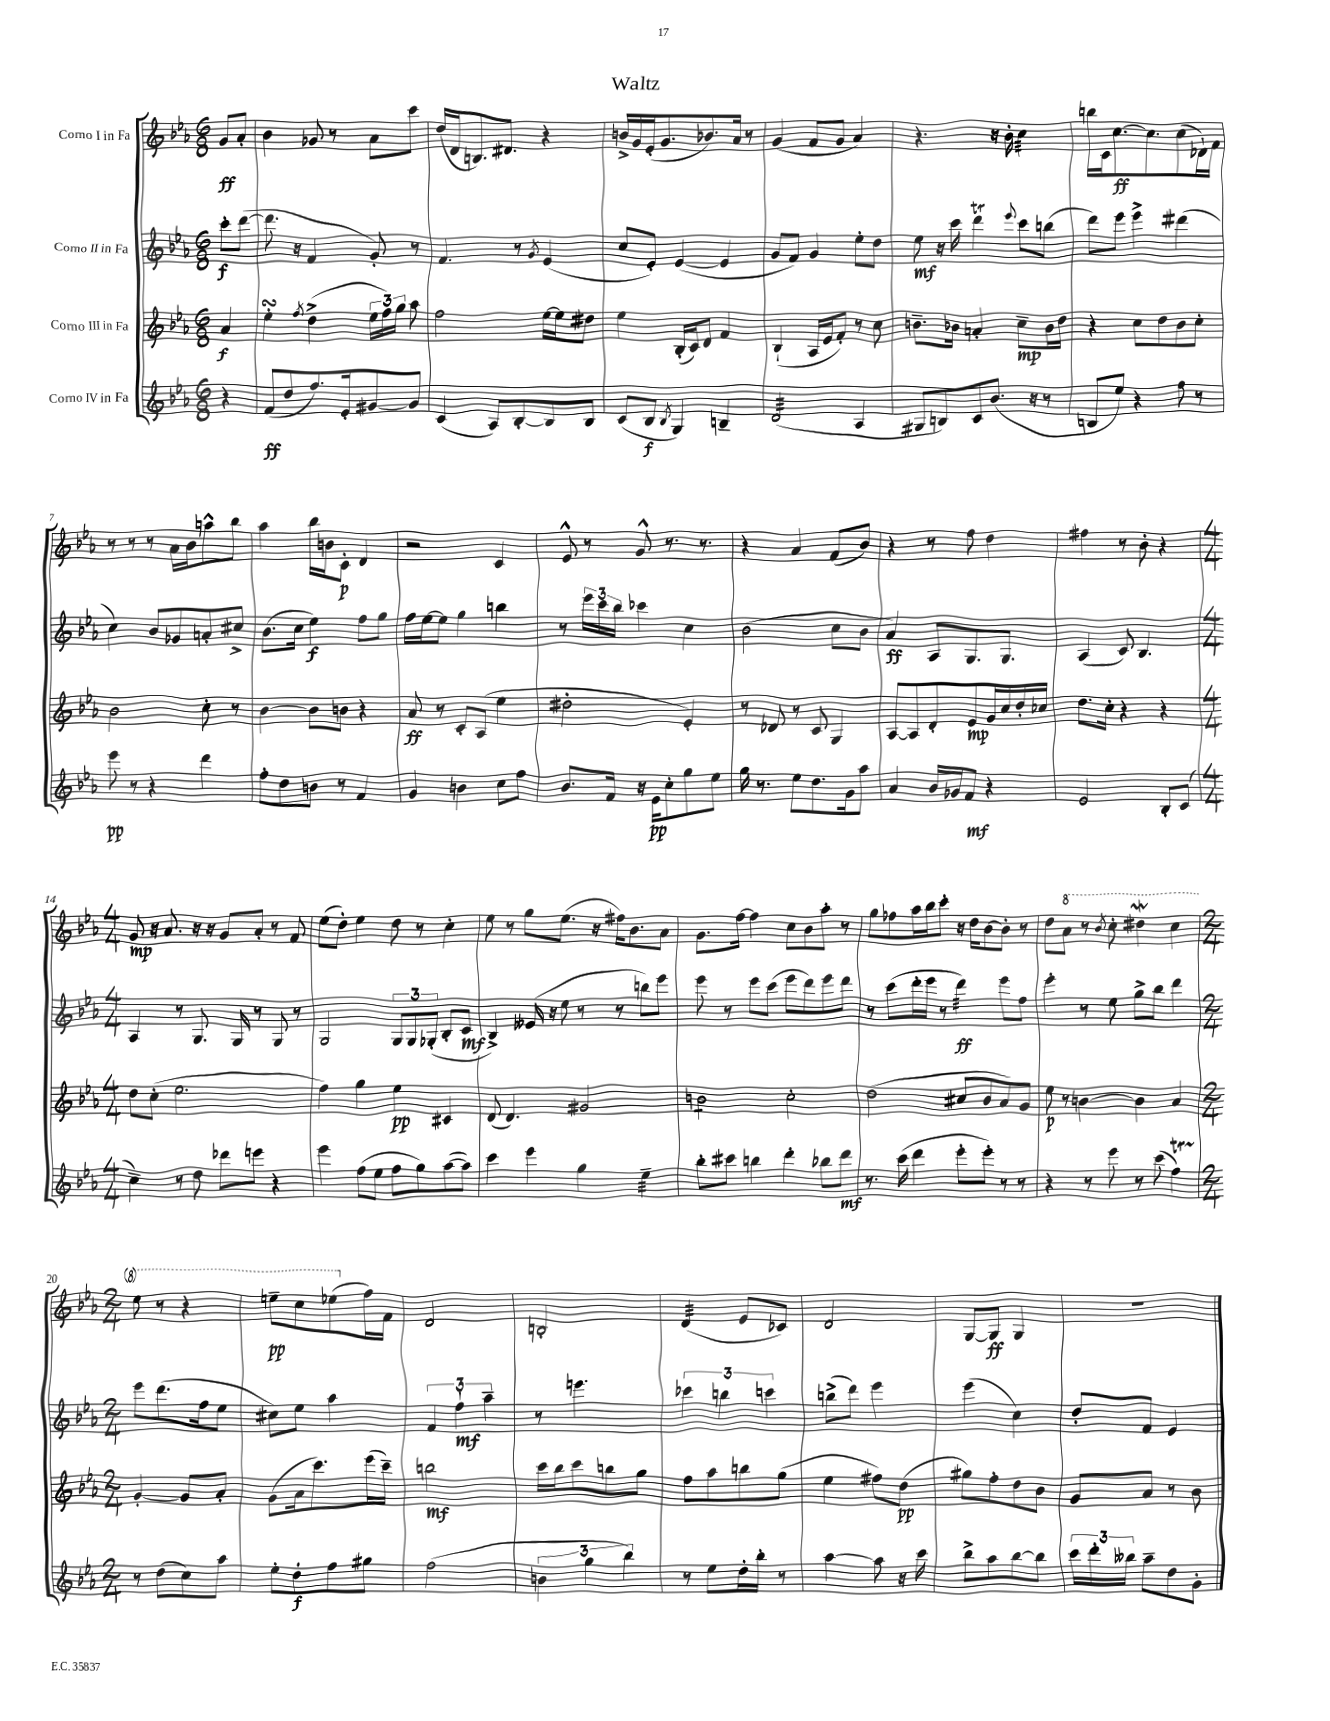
\header { title = "Waltz" }
<<
\new StaffGroup <<
\new Staff = "s0" \with { instrumentName = "Corno I in Fa" } {
    \clef treble \key ees \major \numericTimeSignature \time 6/8 \partial 4
    \autoBeamOff g'8[\ff aes'8]-. |
    bes'4 ges'8 r8 aes'8[ c'''8] |
    d''16[( d'16 b8.) dis'8.] r4 |
    b'16[-> g'16 ees'16-.( g'8. bes'8.) aes'16] r8 |
    g'4( f'8[ g'8] aes'4) |
    r4. r16 bes'16-. c''4:32 |
    b''16[ c'16 c''8.~\ff c''8. c''8( des'16-!) f'16] |
    r8 r8 r8 aes'16[ bes'16 a''8-^ bes''8] |
    aes''4 bes''16[ b'16 c'8]-.\p d'4 |
    r2 c'4 |
    ees'8-^ r8 g'8-^ r8. r8. |
    r4 aes'4 f'8[( bes'8]) |
    r4 r8 f''8 d''4 |
    fis''4 r8 bes'8-. r4 |
    \numericTimeSignature \time 4/4 g'8\mp r16 aes'8. r16 r16 g'8[ aes'8]-. r8 f'8 |
    ees''8[( d''8]-.) ees''4 d''8 r8 c''4-. |
    ees''8 r8 g''8[ ees''8.]( r16 fis''16[) bes'8. aes'8] |
    g'8.[ f''16]~ f''4 c''8[ bes'8 aes''8]-. r8 |
    g''8[ fes''8 aes''16 bes''16 c'''8]-. r16 d''16[ bes'8~ bes'8]-. r8 |
    d''8[ \ottava #1 aes''8] r8 \acciaccatura { bes''8 } c'''8-. dis'''4\mordent c'''4 |
    \numericTimeSignature \time 2/4 ees'''8 r8 r4 |
    e'''8[--\pp c'''8 ees'''8( \ottava #0 f''16) f'16] |
    d'2 |
    b2-. |
    d'4:32( ees'8[ ces'8]) |
    d'2 |
    g8[~ g8]\ff g4 |
    r2 \bar "|." |
}
\new Staff = "s1" \with { instrumentName = "Corno II in Fa" } {
    \clef treble \key ees \major \numericTimeSignature \time 6/8 \partial 4
    \autoBeamOff c'''8[-.\f d'''8]~( |
    d'''8. r16 f'4 g'8-.) r8 |
    f'4. r8 \acciaccatura { g'8 } ees'4( |
    c''8[ ees'8]-.) ees'4~( ees'4 |
    g'8[ f'8]) g'4 ees''8[-. d''8] |
    ees''8\mf r16 c'''16 d'''4\trill \appoggiatura { ees'''8 } c'''8[ b''8]( |
    d'''8[) ees'''8] ees'''4-> dis'''4( |
    c''4) bes'8[ ges'8 a'8-. cis''8]-> |
    bes'8.[( c''16] ees''4\f) f''8[ g''8] |
    f''16[ ees''16~ ees''8] g''4 b''4 |
    r8 \tuplet 3/2 { ees'''16[ c'''16 bes''16] } ces'''4 c''4 |
    bes'2( c''8[ bes'8] |
    aes'4\ff) aes8[ g8. g8.] |
    aes4( c'8) bes4. |
    \numericTimeSignature \time 4/4 aes4 r8 g8. g16 r8 g8 r8 |
    g2 \tuplet 3/2 { g8[ g8 ges8]-.( } bes8[-. c'8]\mf |
    bes4->) eeses'16( r16 ees''8 r8 r8 b''8[) ees'''8] |
    ees'''8 r8 ees'''8[ c'''8]( ees'''8[ d'''8) ees'''8 d'''8] |
    r8 c'''8[( d'''16-. ees'''16] r8 d'''4:32\ff) ees'''8[ f''8] |
    ees'''4-. r8 ees''8 g''8[-> bes''8] d'''4 |
    \numericTimeSignature \time 2/4 ees'''8[ d'''8.( f''16 ees''8] |
    cis''8[) ees''8] aes''4 |
    \tuplet 3/2 { f'4 f''4-!\mf aes''4-- } |
    r8 e'''4. |
    \tuplet 3/2 { ces'''4 b''4 c'''4 } |
    b''8[->( d'''8]) ees'''4 |
    ees'''4( c''4) |
    d''8[-. f'8] ees'4 \bar "|." |
}
\new Staff = "s2" \with { instrumentName = "Corno III in Fa" } {
    \clef treble \key ees \major \numericTimeSignature \time 6/8 \partial 4
    \autoBeamOff aes'4\f |
    ees''4-.\turn \acciaccatura { f''8 } d''4->( \tuplet 3/2 { ees''16[ f''16) g''16] } aes''8 |
    f''2 ees''16[~ ees''16 dis''8] |
    ees''4 bes16[-.( c'16) d'8] f'4 |
    bes4-!( aes16[ ees'16 f'8]-.) r8 c''8 |
    b'8.[-- bes'16] a'4-. c''8[--\mp bes'16 d''16] |
    r4 c''8[ d''8 bes'8 c''8]-. |
    bes'2 c''8-. r8 |
    bes'4~ bes'8[ b'8] r4 |
    aes'8\ff r8 c'8[-. aes8]( ees''4 |
    dis''2-. ees'4-.) |
    r8 des'8 r8 c'8 g4 |
    aes8[~ aes8 d'8-. ees'8\mp g'16 c''16 d''16-. ces''16] |
    d''8.[ c''16]-. r4 r4 |
    \numericTimeSignature \time 4/4 d''8[ c''8]-.( ees''2. |
    f''4) g''4 ees''4\pp cis'4 |
    d'8( d'4.) gis'2 |
    b'2:8 c''2-. |
    d''2( cis''8[ bes'8 aes'8) g'8] |
    ees''8\p r8 b'4~ b'4 aes'4 |
    \numericTimeSignature \time 2/4 g'4~-. g'8[ aes'8]-. |
    g'8[( aes'16 c'''8.) ees'''16( c'''16]--) |
    b''2\mf |
    c'''16[ bes''16 c'''8 b''8 g''8] |
    f''8[ aes''8 b''8 g''8]( |
    ees''4 fis''8[) d''8]\pp( |
    gis''8[) f''8-. d''8 bes'8] |
    g'8[ aes'8] r8 bes'8 \bar "|." |
}
\new Staff = "s3" \with { instrumentName = "Corno IV in Fa" } {
    \clef treble \key ees \major \numericTimeSignature \time 6/8 \partial 4
    \autoBeamOff r4 |
    f'8[\ff( d''8 f''8.) ees'16-. gis'8~ gis'8] |
    c'4( aes8[) bes8~-. bes8 bes8] |
    c'8[( bes8]\f \acciaccatura { bes8 } g4) b4-- |
    d'2:32( aes4 |
    gis8[ b8) c'8 bes'8.]( r16 r8 |
    b8[ ees''8]) r4 f''8 r8 |
    ees'''8\pp r8 r4 d'''4 |
    f''8[-. d''8 b'8] r8 f'4 |
    g'4 b'4 c''8[ f''8] |
    bes'8.[ f'16] r16 ees'16[\pp c''8-. g''8 ees''8] |
    g''16 r8. ees''8[ d''8. g'16 aes''8] |
    aes'4 bes'16[ ges'16 f'8]\mf r4 |
    ees'2 bes8[-. c'8]( |
    \numericTimeSignature \time 4/4 c''4--) r8 d''8 des'''8[ e'''8] r4 |
    ees'''4 f''8[( ees''8] f''8[ g''8) aes''8~( aes''8]) |
    c'''4 ees'''4 g''4 ees''4:32-- |
    bes''8[-. cis'''8] b''4 d'''4-. bes''8[ d'''8]\mf |
    r8. c'''16( d'''4 ees'''8[-. ees'''8]-.) r8 r8 |
    r4 r8 ees'''8 r8 c'''8( f''4\startTrillSpan) |
    \numericTimeSignature \time 2/4 r8\stopTrillSpan d''8[( c''8) aes''8] |
    ees''8[-. d''8-.\f f''8 gis''8] |
    f''2( |
    \tuplet 3/2 { b'4 g''4 bes''4) } |
    r8 ees''8[ d''16-. bes''16]-. r8 |
    aes''4~ aes''8 r16 c'''16 |
    bes''8[-> aes''8 bes''8~ bes''8] |
    \tuplet 3/2 { c'''16[ d'''16-. beses''16] } aes''8[-- d''8 g'8]-. \bar "|." |
}
>>
>>
